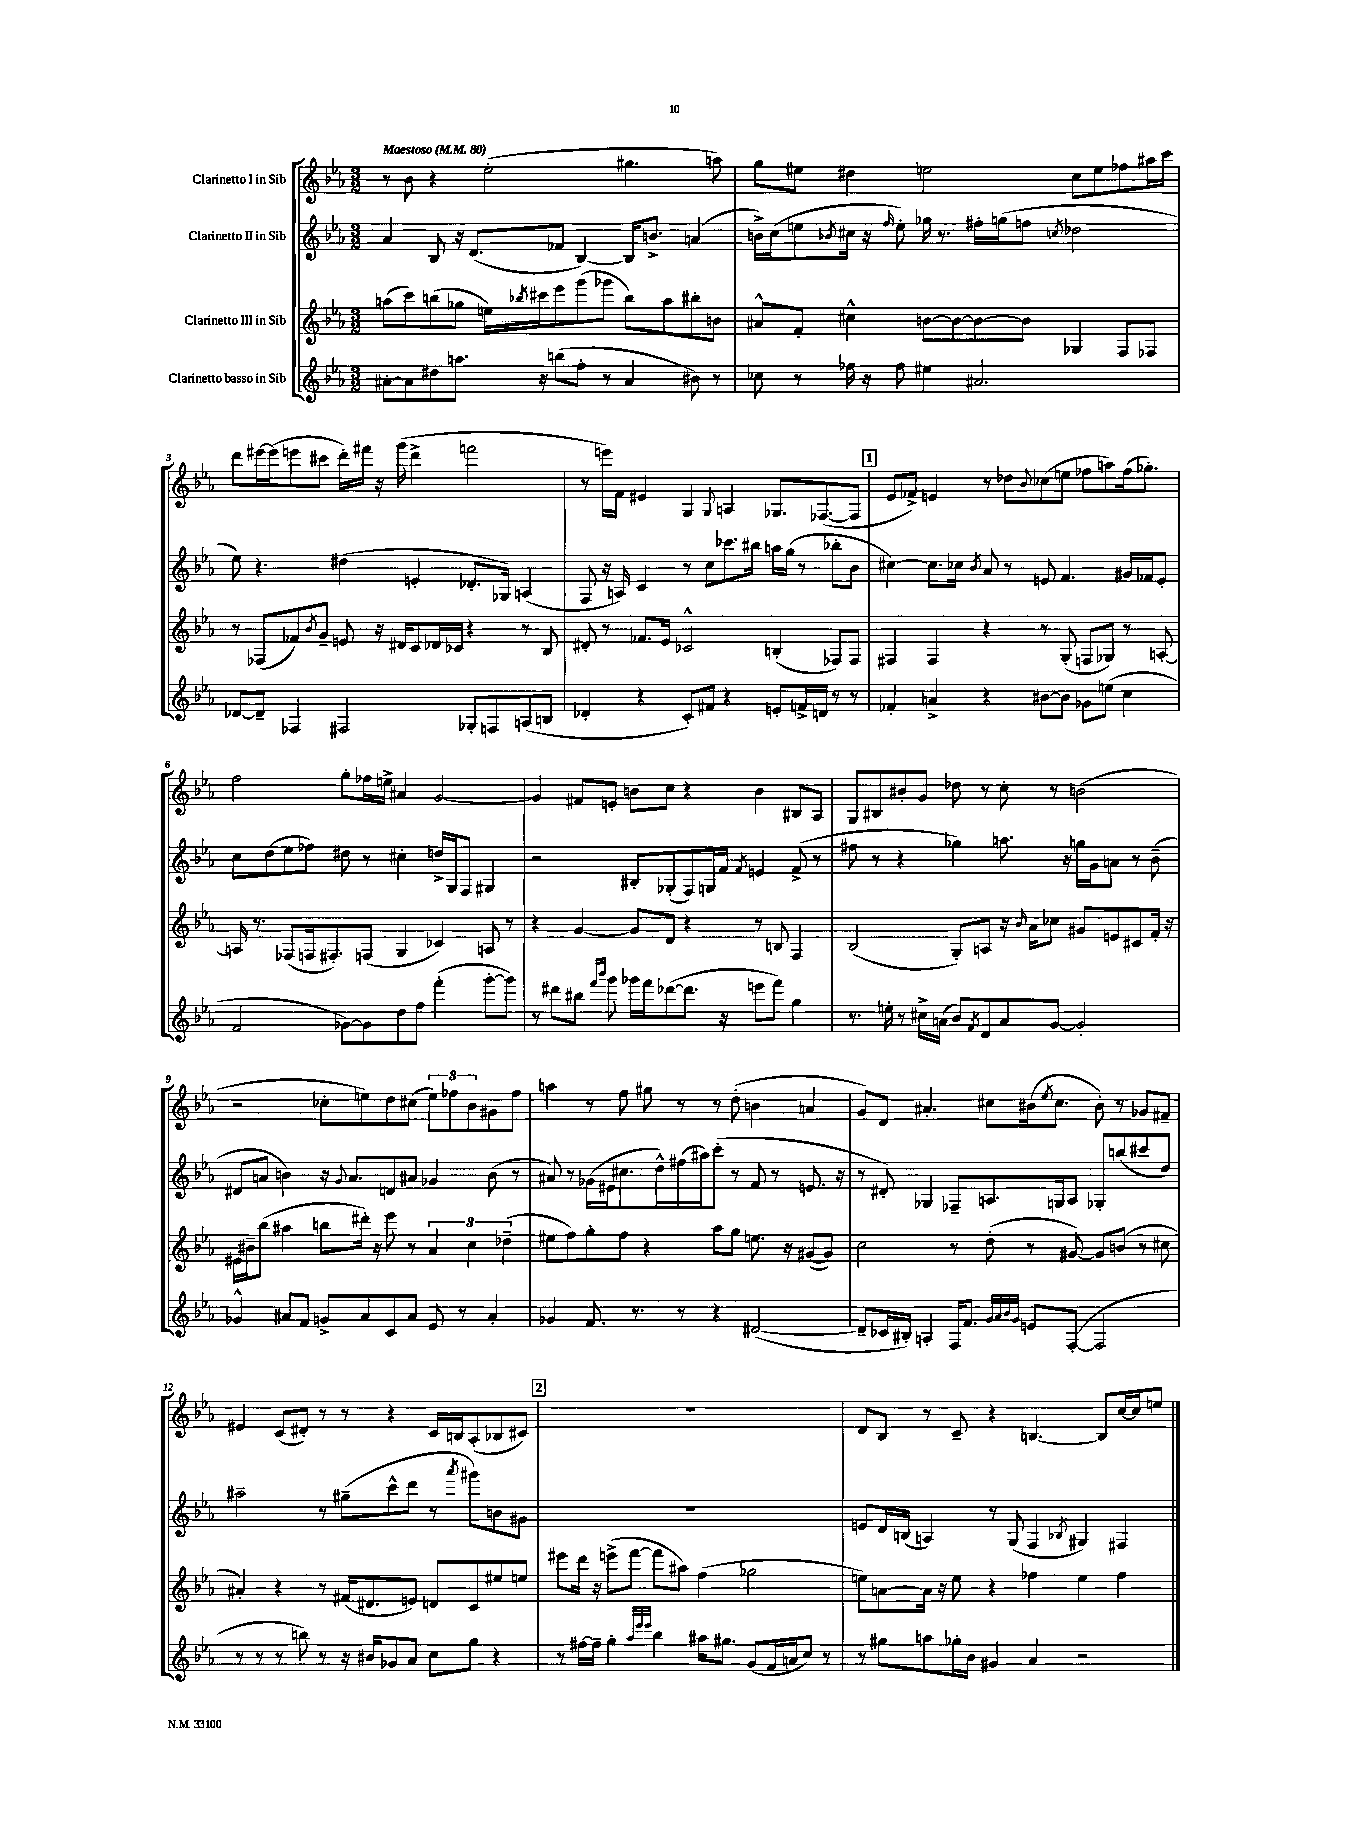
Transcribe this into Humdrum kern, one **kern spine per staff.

**kern	**kern	**kern	**kern
*staff4	*staff3	*staff2	*staff1
*clefG2	*clefG2	*clefG2	*clefG2
*k[b-e-a-]	*k[b-e-a-]	*k[b-e-a-]	*k[b-e-a-]
*M3/2	*M3/2	*M3/2	*M3/2
*MM80	*MM80	*MM80	*MM80
[8a#'	(8aa	4a-	8r
8a#]	8ccc)	.	8b-
8dd#	(8bb	8B-	4r
8.aa	8gg-	16r	.
.	.	(8.d	.
.	16ee)	.	(2ee-'
.	8qbb-	.	.
16r	16ccc#	.	.
(8bb	8eee-	8f-	.
8ff'	(8ggg	[4B-)	.
8r	8ggg-	.	.
4a#	8bb-)	16B-]	4.gg#
.	.	8.b^	.
.	8aa	.	.
8b#)	8bb#'	(4a	.
8r	8b	.	8aa)
=	=	=	=
8cc-	8a#^^	16b^)	8gg
.	.	(16cc	.
8r	8f'	8ee	8ee#
.	.	8qb-	.
16ff-	4cc#^^	16cc#	4dd#
16r	.	16r	.
.	.	16qqff	.
8ff-	.	8ee')	.
4ee#	[8b	16gg-	2ee
.	.	8.r	.
.	8b_	.	.
2.a#	8b_	16ff#'	.
.	.	(16gg	.
.	8b]	8ff	.
.	.	8qcc	.
.	4G-	2dd-	8cc
.	.	.	8ee
.	8F	.	8ff-
.	8F-	.	16aa#
.	.	.	16ccc
=	=	=	=
[8d-	8r	8ee-)	8ddd
8d-~]	(8F-	4.r	[16eee#
.	.	.	(16eee#]
4F-	8f-)	.	8eee
.	8qb-	.	.
.	8g~	.	8ccc#
2F#	8e	(4dd#	16ddd')
.	.	.	16fff#
.	16r	.	16r
.	16d#	.	(16ggg
.	8c	4e'	4ddd^
.	16d-	.	.
.	16c-	.	.
8G-'	4r	8.d-'	2fff
8F	.	.	.
.	.	16G-)	.
(8A	8r	(4A	.
8B	8B-	.	.
=	=	=	=
4d-'	8d#'	8F	8r
.	8r	16r	16eee)
.	.	16A)	16f
4r	8.f-	4c	4e#
.	16e-	.	.
8c')	2c-^^	8r	4G
8f#	.	8cc	.
.	.	.	8qqG
4r	.	8.ccc-	4A
.	.	16bb#	.
8e'	(4B'	16aa	8.G-
.	.	(16gg	.
16f^	.	8r	.
16d	.	.	([8.F-
8r	8F-)	8bb-'	.
8r	8F-	8b-	8F-]
=	=	=	=
4f-'	4F#	[4cc#)	8e-
.	.	.	8f-^)
4a^	4F#	8.cc#]	4e
.	.	16cc-	.
.	.	8qb-	.
4r	4r	8a-	8r
.	.	8r	8dd-
.	.	.	8qqb-
[8b#	8r	8e	(8cc-
8b#]	(8G'	4.f	8ee
8g-	8F	.	8ff-
(8ee	8G-)	.	8aa)
4cc	8r	16g#	(16ff-
.	.	16f-	8.gg-')
.	[8A'	8e'	.
=	=	=	=
2f	16A]	8cc	2ff
.	8.r	.	.
.	.	(8dd	.
.	(8F-	8ee-	.
.	16F	8ff-)	.
.	8.F#')	.	.
[8g-)	.	8dd#	8gg'
8g-]	(8F	8r	16ff-
.	.	.	16ee^
8dd	4G	4cc#'	4a#
8ff	.	.	.
(4fff'	4c-)	16dd^	[2g
.	.	16G	.
.	.	8F	.
[8ggg'	8A	4G#	.
8ggg])	8r	.	.
=	=	=	=
8r	4r	2r	4g]
8ddd#	.	.	.
8bb#	[4g	.	8f#
16qqfff	.	.	.
16qqbbb-	.	.	.
8ggg	.	.	8e'
16ggg-	8g]	8B#'	8b
16fff	.	.	.
([8ddd-	8d	(8G-'	8cc
8.ddd-]	4r	8F)	4r
.	.	16G	.
16r	.	16f	.
.	.	8qf	.
8eee	8r	4e	4b
8fff)	8B	.	.
4gg	4F	(8f^	8B#
.	.	8r	8A-
=	=	=	=
8.r	(2B-	8ff#	8G
.	.	8r	8B#
16ee'	.	.	.
8r	.	4r	8b#'
16cc#^	.	.	8g
(16a	.	.	.
8b-)	8G')	4gg-)	8dd-
8qf	.	.	.
8d	8A	.	8r
8a	16r	8.aa	8cc'
.	16qqb-	.	.
.	16a-	.	.
[8g	8cc-	.	8r
.	.	16r	.
2g']	8g#	16gg	(2b
.	.	16g	.
.	8e	8a	.
.	8c#	8r	.
.	16f'	(8b-~	.
.	16r	.	.
=	=	=	=
4g-^^	16e#	8d#	2r
.	16b#~	.	.
.	(8bb-	8a	.
8a#	4aa#	4b)	.
8f	.	.	.
8g^	8bb	16r	8cc-'
.	.	8qqg	.
.	.	8.a	.
8a#	16ddd#')	.	8ee)
.	16r	.	.
8c	8eee-	8d	8dd
8a#	8r	8a#	(8cc#
8e-	6a-	4g-	12ee)
.	.	.	12ff-
8r	.	.	.
.	6cc	.	12b-
4a#'	.	(8b	8g#
.	(6dd-~	.	.
.	.	8r	8ff-
=	=	=	=
4g-	8ee#	8a#)	4aa
.	8ff)	8r	.
8.f	8gg'	(16g-	8r
.	.	16e#	.
.	8ff	8.cc#	8ff
8.r	.	.	.
.	4r	.	8gg#
.	.	16dd^^)	.
8r	.	(16ff#	8r
.	.	16aa#)	.
4r	8aa-	(8ccc'	8r
.	8gg	8r	(8dd'
([2d#	8.ee	8f	4b
.	.	8r	.
.	16r	.	.
.	([8g#	8.e	4a
.	8g#])	.	.
.	.	16r	.
=	=	=	=
8d#~]	2cc	8r	8g)
16c-	.	8d#')	8d
16B#')	.	.	.
4A'	.	4G-	4.a#'
16F	8r	8F-~	.
8.f	.	.	.
.	(8dd'	8.A	8cc#
32qqg	.	.	.
32qqa-	.	.	.
32qqb-	.	.	.
32qqg	.	.	.
8e	8r	.	(16b#
.	.	.	8qee-
.	.	16G	8.cc#
([8F'	[8g#)	8A	.
2F]	8g#]	8G-'	8b#')
.	(8b	(8bb	8r
.	8r	8ccc#	8g-
.	8cc#	8dd)	8f#~
=	=	=	=
8r	4a#')	2aa#~	4e#
8r	.	.	.
8r	4r	.	(8c
8bb)	.	.	8d#')
8r	8r	8r	8r
16r	(16f#	(8gg#~	8r
16b#	8.d#	.	.
8g-	.	8ccc^^	4r
8a-	8e)	8ddd	.
8cc	8d	8r	16c
.	.	.	16B
.	.	8qaaa-	.
8gg	8c	8ggg#)	(8A-'
4r	8ee#	8b	8B-
.	8ee	8g#	8c#)
=	=	=	=
8r	8eee#	1.r	1.r
[16ff#	16ddd	.	.
16ff#~]	16r	.	.
4gg'	(8eee^	.	.
.	[8fff	.	.
32qqaa-	.	.	.
32qqeee-	.	.	.
32qqeee-	.	.	.
4bb-	8fff]	.	.
.	8aa#)	.	.
16aa#	(4ff	.	.
8.gg#	.	.	.
(8g	2gg-	.	.
16f	.	.	.
16a	.	.	.
8cc)	.	.	.
8r	.	.	.
=	=	=	=
8r	8ee)	8e	8d
8gg#	[8a	16d	8B-
.	.	(16B	.
8aa	16a]	4A)	8r
.	16r	.	.
16gg-'	8ee	.	8c~
16b-	.	.	.
4g#	4r	8r	4r
.	.	(8G	.
4a-	4ff-	4F	[4.B
.	.	8qB-	.
2r	4ee	4G#)	.
.	.	.	8B]
.	4ff-	4F#	[16cc
.	.	.	16cc]
.	.	.	8ee
==	==	==	==
*-	*-	*-	*-
